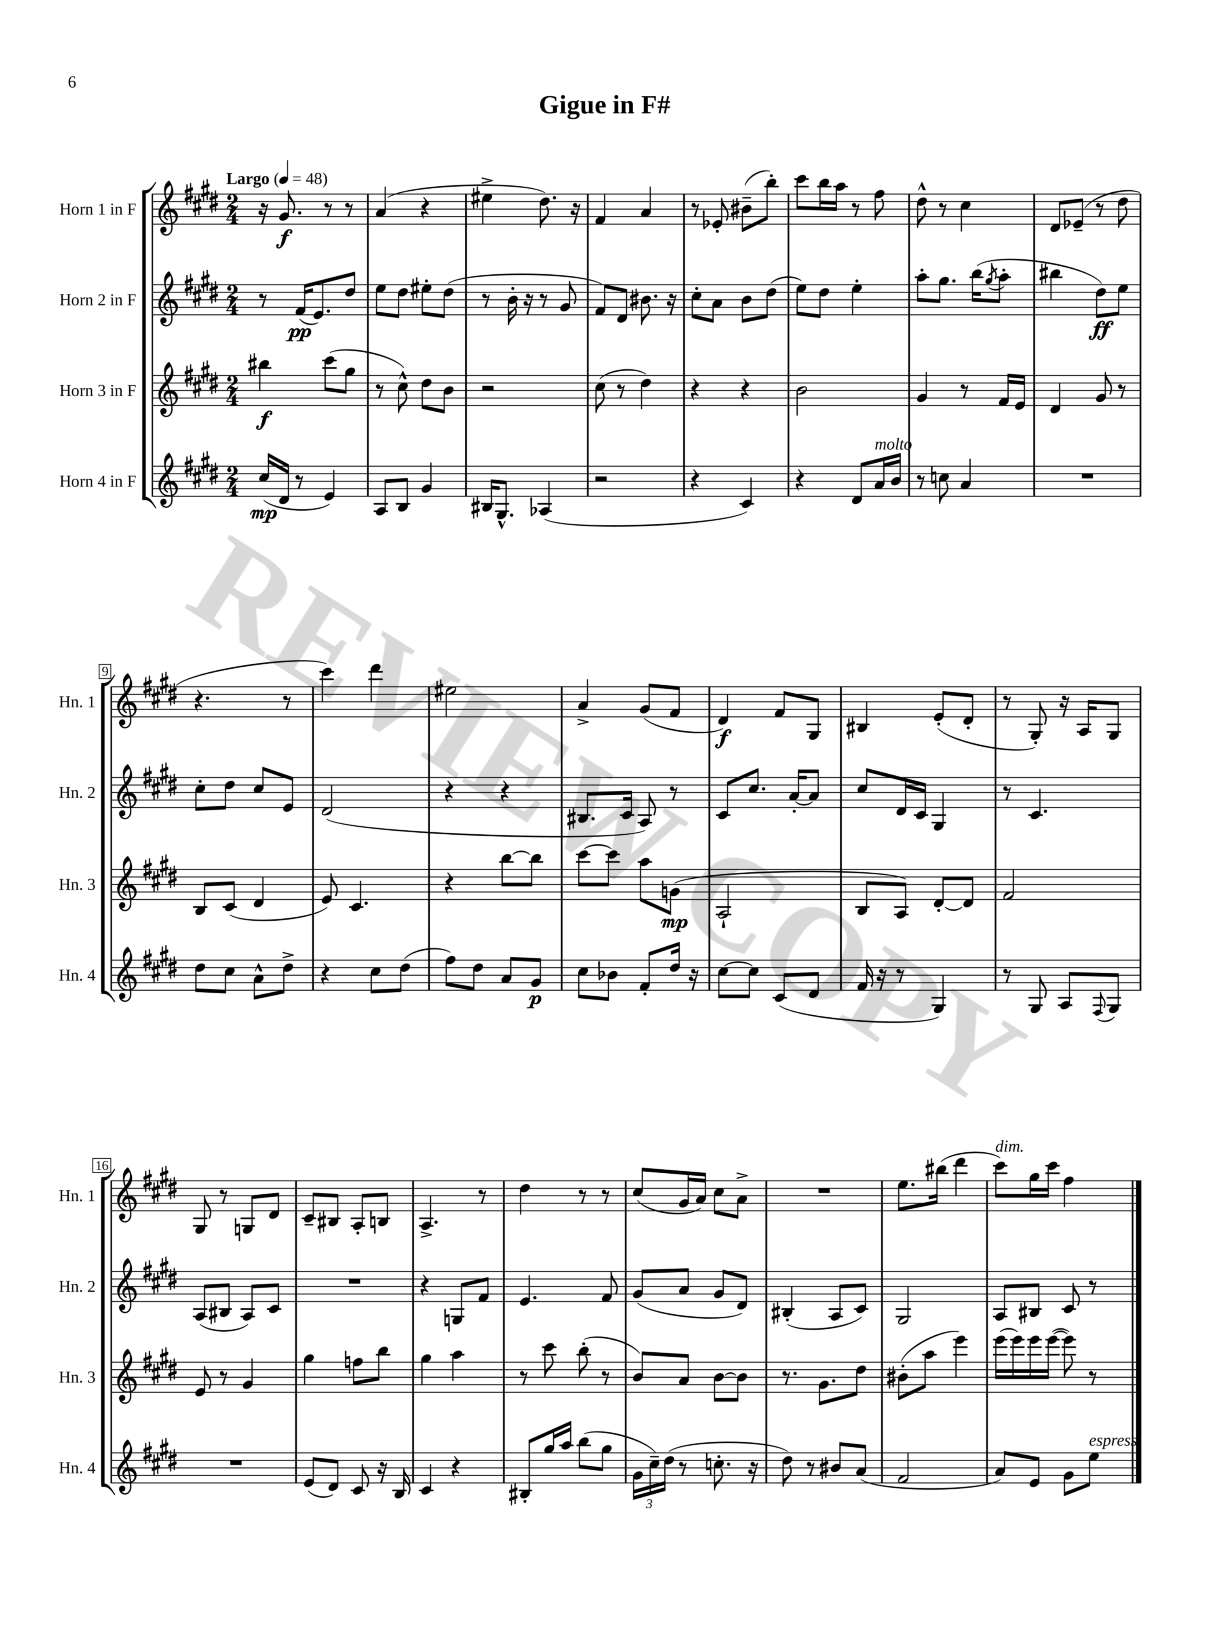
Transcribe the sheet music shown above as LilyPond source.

\header { title = "Gigue in F#" }
<<
\new StaffGroup <<
\new Staff = "s0" \with { instrumentName = "Horn 1 in F" shortInstrumentName = "Hn. 1" } {
    \clef treble \key e \major \numericTimeSignature \time 2/4 \tempo "Largo" 4 = 48
    r16 gis'8.\f r8 r8 |
    a'4( r4 |
    eis''4-> dis''8.) r16 |
    fis'4 a'4 |
    r8 ees'8-. bis'8--( b''8-.) |
    cis'''8 b''16 a''16 r8 fis''8 |
    dis''8-^ r8 cis''4 |
    dis'8 ees'8--( r8 dis''8 |
    r4. r8 |
    cis'''4) dis'''4 |
    eis''2 |
    a'4-> gis'8( fis'8 |
    dis'4\f) fis'8 gis8 |
    bis4 e'8-.( dis'8-. |
    r8 gis8-.) r16 a16 gis8 |
    gis8 r8 g8 dis'8 |
    cis'8-- bis8 a8-. b8 |
    a4.-> r8 |
    dis''4 r8 r8 |
    cis''8( gis'16 a'16) cis''8 a'8-> |
    R2 |
    e''8. bis''16( dis'''4 |
    cis'''8^\markup { \italic "dim." }) gis''16 cis'''16 fis''4 \bar "|." |
}
\new Staff = "s1" \with { instrumentName = "Horn 2 in F" shortInstrumentName = "Hn. 2" } {
    \clef treble \key e \major \numericTimeSignature \time 2/4
    r8 fis'16\pp( e'8.) dis''8 |
    e''8 dis''8 eis''8-. dis''8( |
    r8 b'16-. r16 r8 gis'8 |
    fis'8) dis'8 bis'8. r16 |
    cis''8-. a'8 b'8 dis''8( |
    e''8) dis''8 e''4-. |
    a''8-. gis''8. b''16( \acciaccatura { gis''8 } a''8-. |
    bis''4 dis''8\ff) e''8 |
    cis''8-. dis''8 cis''8 e'8 |
    dis'2( |
    r4 r4 |
    bis8. cis'16 a8) r8 |
    cis'8 cis''8. a'16~-. a'8 |
    cis''8 dis'16 cis'16 gis4 |
    r8 cis'4. |
    a8( bis8 a8) cis'8 |
    R2 |
    r4 g8 fis'8 |
    e'4. fis'8 |
    gis'8( a'8 gis'8 dis'8) |
    bis4-.( a8 cis'8) |
    gis2 |
    a8 bis8 cis'8 r8 \bar "|." |
}
\new Staff = "s2" \with { instrumentName = "Horn 3 in F" shortInstrumentName = "Hn. 3" } {
    \clef treble \key e \major \numericTimeSignature \time 2/4
    bis''4\f cis'''8( gis''8 |
    r8 cis''8-^) dis''8 b'8 |
    r2 |
    cis''8( r8 dis''4) |
    r4 r4 |
    b'2 |
    gis'4 r8 fis'16 e'16 |
    dis'4 gis'8 r8 |
    b8 cis'8( dis'4 |
    e'8) cis'4. |
    r4 b''8~ b''8 |
    cis'''8~ cis'''8 a''8 g'8\mp( |
    a2-! |
    b8 a8) dis'8~-. dis'8 |
    fis'2 |
    e'8 r8 gis'4 |
    gis''4 f''8 b''8 |
    gis''4 a''4 |
    r8 cis'''8 b''8-.( r8 |
    b'8) a'8 b'8~ b'8 |
    r8. gis'8. dis''8 |
    bis'8-.( a''8 e'''4) |
    e'''16( e'''16) e'''16 e'''16~( e'''8) r8 \bar "|." |
}
\new Staff = "s3" \with { instrumentName = "Horn 4 in F" shortInstrumentName = "Hn. 4" } {
    \clef treble \key e \major \numericTimeSignature \time 2/4
    cis''16\mp( dis'16 r8 e'4) |
    a8 b8 gis'4 |
    bis16 gis8.-^ aes4( |
    r2 |
    r4 cis'4) |
    r4 dis'8 a'16^\markup { \italic "molto" } b'16 |
    r8 c''8 a'4 |
    R2 |
    dis''8 cis''8 a'8-^ dis''8-> |
    r4 cis''8 dis''8( |
    fis''8) dis''8 a'8 gis'8\p |
    cis''8 bes'8 fis'8-. dis''16 r16 |
    cis''8~ cis''8 cis'8( dis'8 |
    fis'16 r16 r8 gis4) |
    r8 gis8 a8 \appoggiatura { fis8 } gis8 |
    R2 |
    e'8( dis'8) cis'8 r16 b16 |
    cis'4 r4 |
    bis8-. gis''16 a''16 b''8( gis''8 |
    \tuplet 3/2 { gis'16 cis''16--) dis''16( } r8 c''8.-. r16 |
    dis''8) r8 bis'8 a'8( |
    fis'2 |
    a'8) e'8 gis'8 e''8^\markup { \italic "espress." } \bar "|." |
}
>>
>>
\layout { \context { \Score \override BarNumber.stencil = #(make-stencil-boxer 0.1 0.3 ly:text-interface::print) } }
